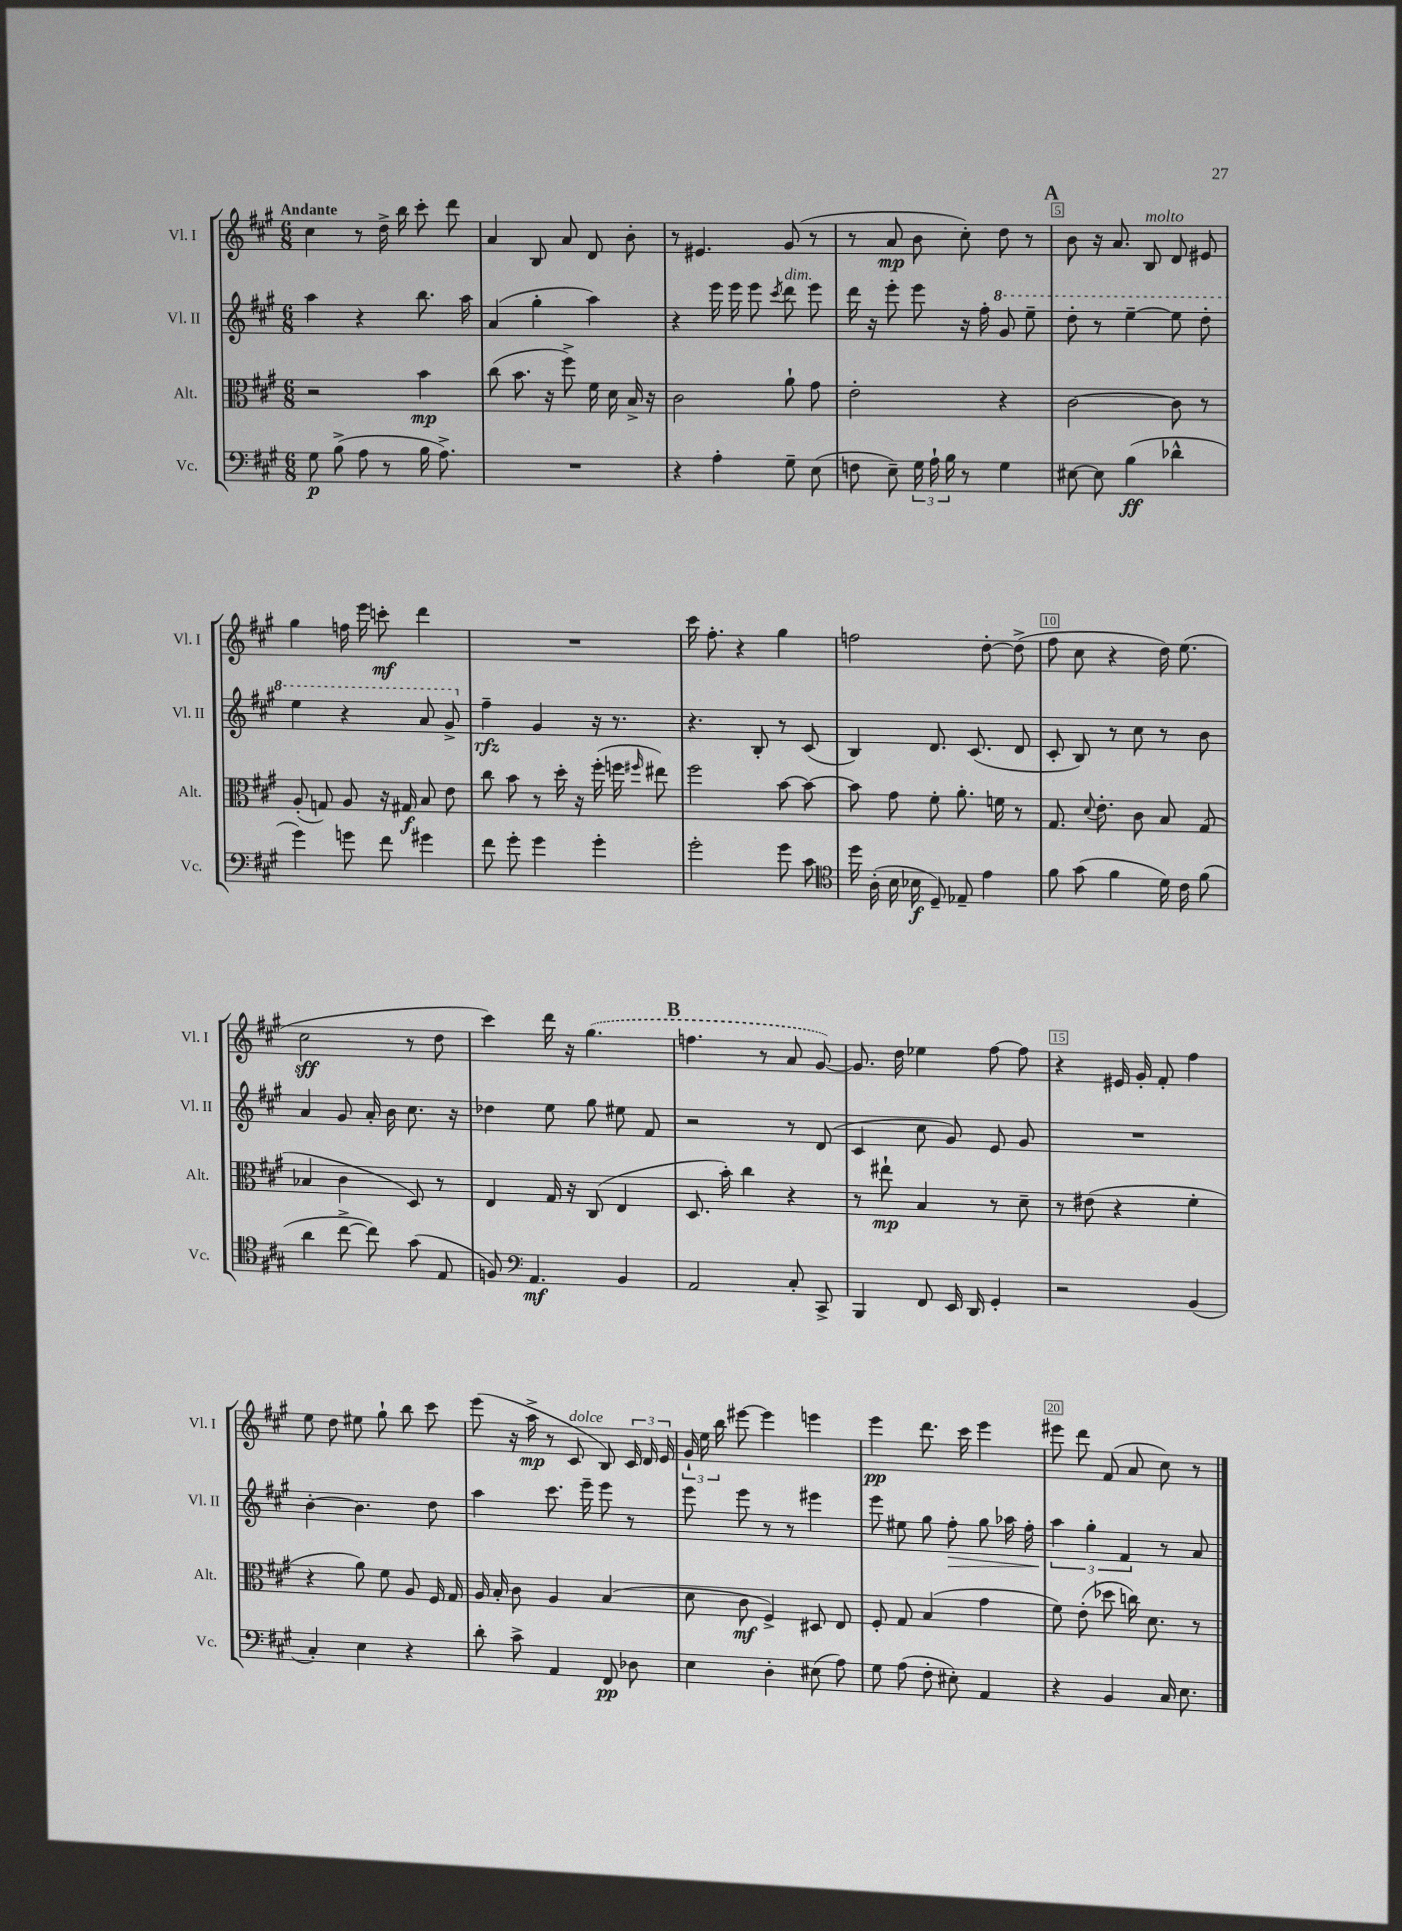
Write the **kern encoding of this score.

**kern	**kern	**kern	**kern
*staff4	*staff3	*staff2	*staff1
*clefF4	*clefC3	*clefG2	*clefG2
*k[f#c#g#]	*k[f#c#g#]	*k[f#c#g#]	*k[f#c#g#]
*M6/8	*M6/8	*M6/8	*M6/8
8G#	2r	4aa	4cc#
(8B^	.	.	.
8A	.	4r	8r
8r	.	.	16dd^
.	.	.	16bb
16B	4b	8.bb	8ccc#'
8.A^)	.	.	.
.	.	.	8ddd
.	.	16aa	.
=	=	=	=
2.r	(8cc#	(4a	4a
.	8.b	.	.
.	.	4gg#'	8B
.	16r	.	.
.	8ff#^)	.	8a
.	16f#	4aa)	8d
.	16d	.	.
.	16B^	.	8b'
.	16r	.	.
=	=	=	=
4r	2c#	4r	8r
.	.	.	4.e#
4A'	.	16eee	.
.	.	16eee	.
.	.	8eee	.
.	.	8qccc#	.
8G#~	8a`	8ddd	(8g#
(8E	8g#	8eee	8r
=	=	=	=
8F	2e'	16ddd	8r
.	.	16r	.
8E~)	.	8eee'	8a
24G#	.	8eee	8b
24A`	.	.	.
24B	.	.	.
8r	.	16r	8cc#')
.	.	16ff#'	.
4G#	4r	8gg#	8dd
.	.	8eee~	8r
=	=	=	=
[8E#	[2c#	8ddd'	8b
8E#]	.	8r	16r
.	.	.	8.a
(4B	.	[4eee~	.
.	.	.	8B
4d-^^	8c#]	8eee]	8d
.	8r	8ddd'	8e#
=	=	=	=
4g#)	(8A'	4eee	4gg#
.	8G)	.	.
8g	8A	4r	16ff
.	.	.	16eee
8f#	16r	.	8ccc'
.	16G#	.	.
4g#	8B	8aa	4ddd
.	8e	8gg#^	.
=	=	=	=
8f#	8cc#	4ff#~	2.r
8g#'	8b	.	.
4g#	8r	4g#	.
.	16dd'	.	.
.	16r	.	.
4g#'	(16ff#'	16r	.
.	16ff	8.r	.
.	16qqff#	.	.
.	8ee#)	.	.
=	=	=	=
2g#'	2ff#	4.r	16ccc#
.	.	.	8.ff#'
.	.	.	4r
.	.	8B'	.
8g#	[8b	8r	4gg#
8c#	8b_	(8c#	.
=	=	=	=
*clefC4	*	*	*
16dd	8b]	4B)	2ff
(16A'	.	.	.
16B	8g#	.	.
16B-	.	.	.
8D~)	8f#'	8.d	.
8E-~	8.a'	.	.
.	.	(8.c#	.
4e	.	.	[8dd'
.	16f	.	.
.	8r	8d	(8dd^]
=	=	=	=
8f#	8.G#	8c#'	8ff#
(8g#	.	8B)	8cc#
.	8qqd	.	.
.	8.e'	.	.
4f#	.	8r	4r
.	8c#	8cc#	.
16d)	8B	8r	16dd)
16c#	.	.	(8.ee
(8f#	(8G#	8b	.
=	=	=	=
4a	4B-	4a	2cc#
[8cc#^	4c#	8g#	.
8cc#])	.	16a'	.
.	.	16b	.
(8g#	8D)	8.cc#	8r
8E	8r	.	8dd
.	.	16r	.
=	=	=	=
8F)	4E	4dd-	4ccc#)
*clefF4	*	*	*
4.AA	.	.	.
.	16G#	8ee	16ddd
.	16r	.	16r
.	(8C#	8gg#	(4.gg#
4BB	4E	8ee#	.
.	.	8f#	.
=	=	=	=
2AA	8.D	2r	4.ff
.	16b')	.	.
.	4cc#	.	.
.	.	.	8r
8C#'	4r	8r	8a
8CC#^	.	(8d	[8g#)
=	=	=	=
4BBB	8r	4c#	8.g#]
.	8ee#`	.	.
.	.	.	16dd
8FF#	4B	8cc#	4ee-
16EE	.	8g#)	.
16DD	.	.	.
4GG#'	8r	8e	[8ff#
.	8d~	8g#	8ff#]
=	=	=	=
2r	8r	2.r	4r
.	(8e#	.	.
.	4r	.	16e#
.	.	.	16g#'
.	.	.	8f#'
(4BB	4f#'	.	4ff#
=	=	=	=
4C#')	4r	[4b'	8ee
.	.	.	8dd
4E	8a)	4.b]	8ee#
.	8f#	.	8gg#`
4r	8A	.	8bb
.	16F#	8dd	8ccc#
.	16G#	.	.
=	=	=	=
8d'	16A	4aa	(8eee
.	16B'	.	.
8c#^	8c#	.	16r
.	.	.	16aa^
4AA	4A	8.ccc#	8r
.	.	.	8c#
.	.	16eee~	.
8FF#	(4B	8eee	8B)
8D-	.	8r	24c#
.	.	.	24d
.	.	.	24e
=	=	=	=
4E	8d	8eee	24g#`
.	.	.	24ee
.	.	.	24bb
.	8c#	8eee	[8eee#
4D'	4F#^)	8r	4eee#]
.	.	8r	.
(8E#	8D#	4eee#	4eee
8A)	8E	.	.
=	=	=	=
8G#	8F#'	8eee	4eee
(8A	8G#	8ee#	.
8F#'	(4B	8gg#	8.ddd
8E#')	.	8ff#'	.
.	.	.	16ccc#
4AA	4g#	8gg#	4eee
.	.	16aa-	.
.	.	16ff#'	.
=	=	=	=
4r	8f#)	6aa	8eee#
.	(8e'	.	8ddd
.	.	6gg#'	.
4BB	8dd-	.	(8f#
.	.	6f#	.
.	16cc)	.	8a
.	8.d	.	.
16C#	.	8r	8cc#)
8.E	.	.	.
.	8r	8a	8r
==	==	==	==
*-	*-	*-	*-
